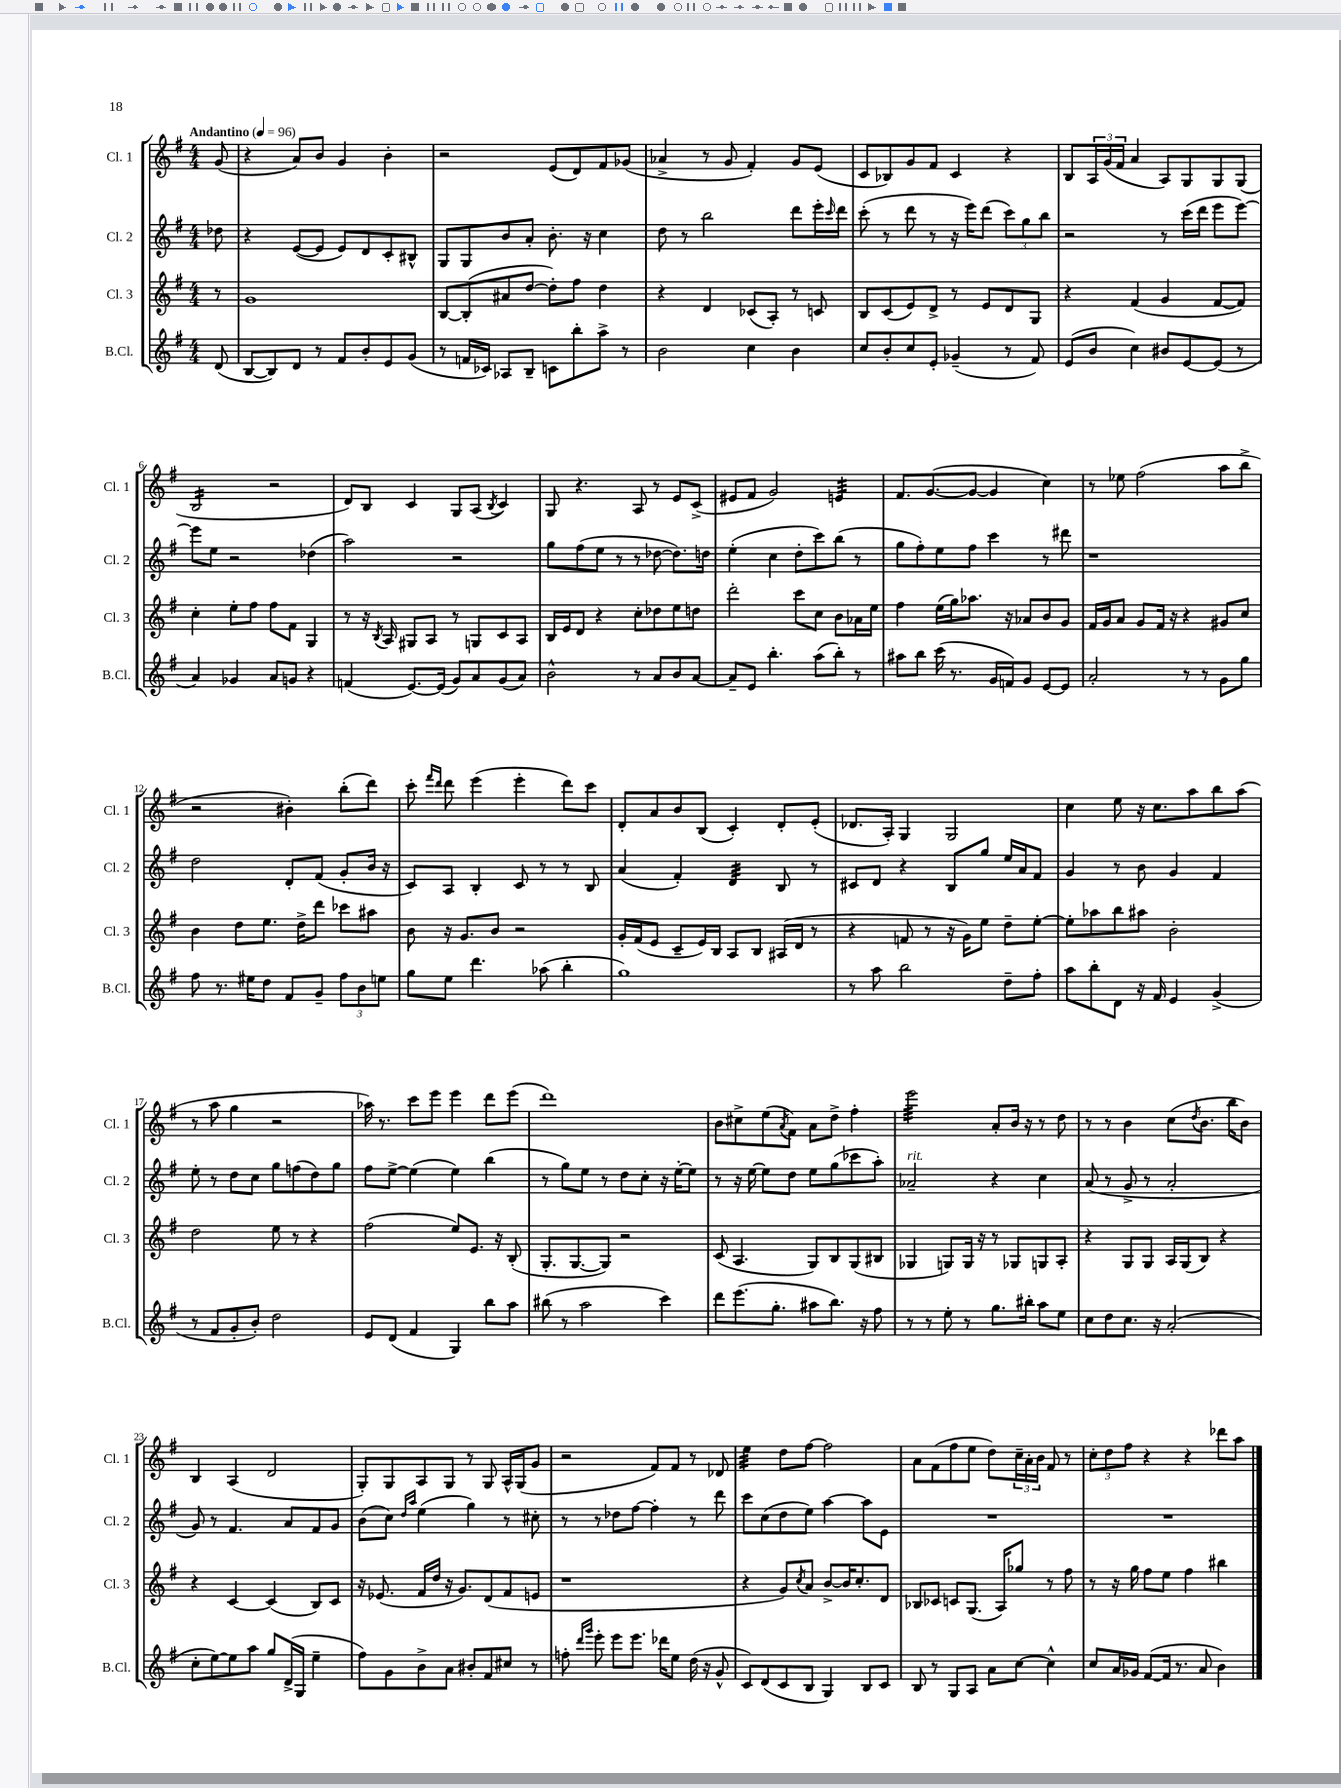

**kern	**kern	**kern	**kern
*staff4	*staff3	*staff2	*staff1
*clefG2	*clefG2	*clefG2	*clefG2
*k[f#]	*k[f#]	*k[f#]	*k[f#]
*M4/4	*M4/4	*M4/4	*M4/4
*MM96	*MM96	*MM96	*MM96
(8d/	8r	8dd-\	(8g/
=	=	=	=
[8B/L	1g	4r	4r
8B/])	.	.	.
8d/J	.	([8e/L	8a/L)
8r	.	8e/]J	8b/J
8f#/L	.	8e/L)	4g/
8b'/	.	8d/	.
8e/	.	8c'/	4b'\
(8g/J	.	8B#^^/J	.
=	=	=	=
8r	[8B/L	8G/L	2r
16f/LL	(8B'/]	8G/	.
16c-/JJ)	.	.	.
8A-/L	8a#/	8b/	.
8B~/J	[8dd/J	8a'/J	.
8c\L	8dd'\]L)	8.b'\	(8e/L
8bb'\	8ff#\J	.	8d/)
.	.	16r	.
8aa^\J	4dd\	4cc\	8f#/
8r	.	.	(8g-/J
=	=	=	=
2b\	4r	8dd\	4a-^/
.	.	8r	.
.	4d/	2bb\	8r
.	.	.	8g/
4cc\	(8c-/L	.	4f#'/)
.	8A'/J)	.	.
4b\	8r	8ddd\L	8g/L
.	8c/	16eee'\L	(8e/J
.	.	16qqccc/	.
.	.	16ddd\JJ	.
=	=	=	=
8cc/L	8B/L	(8ccc'\	8c/L
8b'/	(8c/	8r	8B-/)
8cc/	8e/)	8ddd\	8g/
8e'/J	8d^/J	8r	8f#/J
(4g-~/	8r	16r	4c/
.	.	16eee\LK)	.
.	8e/L	(8ddd\J	.
8r	8d/	12ccc\L)	4r
.	.	12gg\	.
8f#/)	8G/J	.	.
.	.	12bb\J	.
=	=	=	=
(8e/L	4r	2r	8B/L
8b/J	.	.	24A/L
.	.	.	(24g/
.	.	.	24f#/JJ
4cc\)	(4f#/	.	4a/
8b#/L	4g/	8r	8A/L)
[8e/	.	(16ccc\LL	8G/
.	.	16ddd\JJ	.
(8e/]J	[8f#/L	8eee\L	8G/
8r	8f#/]J)	[8eee\J)	(8G/J
=	=	=	=
4a/)	4cc'\	8eee\]L	2B/
.	.	8ee\J	.
4g-/	8ee'\L	2r	.
.	8ff#\J	.	.
8a/L	8ff#\L	.	2r
8g/J	8f#\J	.	.
4r	4G/	(4dd-\	.
=	=	=	=
(4f/	8r	2aa\)	8d/L)
.	16r	.	8B/J
.	8qB/	.	.
.	16A/	.	.
[8.e/L)	8G#/L	.	4c/
.	8A/J	.	.
(16e/]Jk	.	.	.
8g/L)	8r	2r	8G/L
8a/	8G/L	.	(8A/J
.	.	.	8qB/
(8g/	8c/	.	4c/)
8a/J)	8A/J	.	.
=	=	=	=
2b^^\	16B/LL	8gg\L	8G/
.	16e/J	.	.
.	8d/J	(8ff#\	4.r
.	4r	8ee\J	.
.	.	8r	.
8r	8cc'\L	8r	8A/
8a/L	8dd-\	[8dd-\	8r
8b/	8ee\	8.dd-\]L)	8e/L
[8a/J	8dd\J	.	(8c^/J
.	.	16dd\Jk	.
=	=	=	=
8a~/]L	2ddd'\	(4ee'\	8e#/L
8e/J	.	.	8f#/J
4.bb'\	.	4cc\	2g/)
.	8ccc\L	8dd'\L	.
(8aa\L	8cc\J	8ccc\)	.
8bb'\J)	8b\L	(8bb\J	4e/
8r	16a-\L	8r	.
.	16ee\JJ	.	.
=	=	=	=
8aa#\L	4ff#\	8gg\L	8.f#/L
8bb\J	.	8ff#'\)	.
.	.	.	([8.g/
(16ccc\	(16ee\LL	8ee\	.
8.r	16gg\J)	.	.
.	8.aa-\J	8ff#\J	8g/_J
16g/LL	.	4ccc\	4g/]
16f/J)	16r	.	.
8g/J	8a-/L	.	.
[8e/L	8b/	8r	4cc\)
8e/]J	8g/J	8ddd#\	.
=	=	=	=
2a'/	16f#/LL	1r	8r
.	16g/J	.	.
.	8a/J	.	8ee-\
.	8g/L	.	(2ff#\
.	16f#/Jk	.	.
.	16r	.	.
8r	4r	.	.
8r	.	.	.
8g\L	8g#/L	.	8aa\L
8gg\J	8cc/J	.	8bb^\J
=	=	=	=
8ff#\	4b\	2dd\	2r
8.r	.	.	.
.	8dd\L	.	.
16ee#\LK	.	.	.
8dd\J	8.ee\J	.	.
8f#/L	.	8d'/L	4b#'\)
.	16dd^\LK	.	.
8g~/J	8ddd\J	(8f#/J	.
12ff#\L	8ccc-\L	8g'/L	(8bb'\L
12b\	.	.	.
.	8aa#\J	16b/Jk	8ddd\J)
12ee\J	.	.	.
.	.	16r	.
=	=	=	=
8gg\L	8b\	8c/L)	8ccc'\
.	.	.	16qqfff#/LL
.	.	.	16qqddd/JJ
8ee\J	16r	8A/J	8ddd\
.	8.g/L	.	.
4.ddd\	.	4B'/	(4eee\
.	8b/J	.	.
.	2r	8c/	4eee'\
(8aa-\	.	8r	.
4bb'\	.	8r	8ddd\L)
.	.	8B/	8ccc\J
=	=	=	=
1gg)	16g'/LL	(4a/	8d'/L
.	(16f#/J	.	.
.	8e/J	.	8a/
.	8c~/L	4f#'/)	8b/
.	16e/L)	.	(8B/J
.	16B/JJ	.	.
.	8A/L	4d/	4c'/)
.	8B/J	.	.
.	(16A#/LL	8B/	8d'/L
.	16d/JJ	.	.
.	8r	8r	(8e'/J
=	=	=	=
8r	4r	8c#/L	8.d-/L
8aa\	.	8d/J	.
.	.	.	16A'/Jk)
2bb\	8f/	4r	4G/
.	8r	.	.
.	16r	8B/L	2G/
.	16g\LK)	.	.
.	8ee\J	8gg/J	.
8dd~\L	8dd~\L	16ee/LL	.
.	.	16a/J	.
8ff#'\J	[8ee'\J	8f#/J	.
=	=	=	=
8aa\L	8ee'\]L	4g/	4cc\
8bb'\	8aa-\	.	.
8d\J	8bb\	8r	8ee\
16r	8aa#\J	8b\	16r
16f#/	.	.	8.cc\L
4e/	2b'\	4g/	.
.	.	.	8aa\
(4g^/	.	4f#/	8bb\
.	.	.	(8aa\J
=	=	=	=
8r	2dd\	8ee'\	8r
8f#/L	.	8r	8aa\
8g'/	.	8dd\L	4gg\
8b'/J)	.	8cc\J	.
2dd\	8ee\	8gg\L	2r
.	8r	(8ff\	.
.	4r	8dd\)	.
.	.	8gg\J	.
=	=	=	=
8e/L	(2ff#\	8ff#\L	16aa-\)
.	.	.	8.r
(8d/J	.	[8ee^\J	.
4f#/	.	(4ee\]	8ccc\L
.	.	.	8eee\J
4G/)	8ee/L)	4ee\)	4eee\
.	8.e/J	.	.
8bb\L	.	(4bb\	8ddd\L
.	16r	.	.
8aa\J	(8B'/	.	(8eee\J
=	=	=	=
(8bb#\	8.G'/L	8r	1ddd)
8r	.	8gg\L)	.
.	[8.G/	.	.
2aa\	.	8ee\J	.
.	8G/]J)	8r	.
.	2r	8dd\L	.
.	.	8cc'\J	.
4ccc\)	.	16r	.
.	.	[16ee'\LK	.
.	.	8ee\]J	.
=	=	=	=
8ddd\L	(8c/	8r	8b\L
(8.eee\	4.A/	16r	8cc#^\
.	.	[16ee\	.
.	.	8ee\]L	(8ee\
8.gg'\J	.	.	.
.	.	.	8qa/
.	.	8dd\J	8f#\J)
8aa#\L	8G/L)	8ee\L	8a\L
8.bb\J)	8B/	(8gg\	8dd^\J
.	(8G/	8ccc-\	4ff#'\
16r	.	.	.
8ff#\	8B#/J	8aa'\J)	.
=	=	=	=
8r	4G-/	2a-~/	2eee\
8r	.	.	.
8ee'\	8G/L)	.	.
8r	16G/Jk	.	.
.	16r	.	.
8.gg\L	8r	4r	8a'/L
.	8G-/L	.	16b/Jk
16bb#'\Jk	.	.	16r
8aa\L	8G/	4cc\	8r
8ee\J	8A'/J	.	8dd\
=	=	=	=
8cc\L	4r	(8a/	8r
8dd\	.	8r	8r
8.cc\J	8G/L	8g^/	4b\
.	8G/J	8r	.
16r	.	.	.
(2a'/	16A/LL	2a'/	(8cc\L
.	(16G/J	.	.
.	.	.	8qdd/
.	8B/J)	.	8.b\J
.	4r	.	.
.	.	.	16bb\LK
.	.	.	8b\J)
=	=	=	=
8cc'\L	4r	8g/)	4B/
[8ee\)	.	8r	.
8ee\]	[4c/	4.f#/	(4A/
8aa\J	.	.	.
8gg/L	(4c/]	.	2d/
(16d^/L	.	8a/L	.
16G/JJ	.	.	.
4ee~\	8B/L)	8f#/	.
.	8c/J	8g/J	.
=	=	=	=
8ff#\L)	16r	(8b\L	8G'/L)
.	(8.e-/	.	.
8g\	.	8cc\J)	8G/
.	.	16qqdd/LL	.
.	.	16qqaa/JJ	.
8b^\	16f#/LL	(4ee\	8A/
.	16dd/JJ	.	.
8a\J	16r	.	8G/J
.	8.g/L)	.	.
8b#'/L	.	4gg\)	8r
8f#/	(8d/	.	8G/
8cc#/J	8f#/	8r	16A^^/LL
.	.	.	(16G/J
8r	8e/J	8cc#'\	8g/J
=	=	=	=
8ff'\	1r	8r	2r
16qqddd/LL	.	.	.
16qqggg/JJ	.	.	.
8eee'\	.	8r	.
8eee\L	.	8dd-\L	.
8.eee\J	.	[8ff#\J	.
.	.	4ff#'\]	8f#/L)
16ddd-\LK	.	.	.
8ee\J	.	.	8f#/J
(16dd\	.	8r	8r
16r	.	.	.
8g^^/	.	8ddd\	8d-/
=	=	=	=
8c/L)	4r	8ccc\L	4ee\
(8d/	.	(8cc\	.
8c/	8g/L)	8dd\	8dd\L
.	8qcc/	.	.
8B/J	8a/J	8ee\J)	[8ff#\J
4G/)	[8b^/L	[4aa\	2ff#\]
.	16b/]K	.	.
.	8.cc'/	.	.
8B/L	.	8aa\]L	.
8c/J	8d/J	8e\J	.
=	=	=	=
8B/	8B-/L	1r	8a\L
8r	8c-/J	.	(8f#\
8G/L	8c/L	.	8ff#\
8A/J	(8.G/J	.	8ee\J
8a\L	.	.	8dd\L)
.	16A/LK)	.	.
[8cc\J	8gg-/J	.	24cc~\L
.	.	.	24a'\
.	.	.	24b\JJ
4cc^^\]	8r	.	8f#/
.	8ff#\	.	8r
=	=	=	=
8cc/L	8r	1r	12cc'\L
.	.	.	12dd\
16a/L	16r	.	.
.	.	.	12ff#\J
16g-/JJ	16gg\	.	.
([8f#/L	8ff#\L	.	4r
16f#/]Jk	8ee\J	.	.
8.r	.	.	.
.	4ff#\	.	4r
8a/	.	.	.
4b\)	4bb#\	.	8ddd-\L
.	.	.	8aa\J
==	==	==	==
*-	*-	*-	*-
